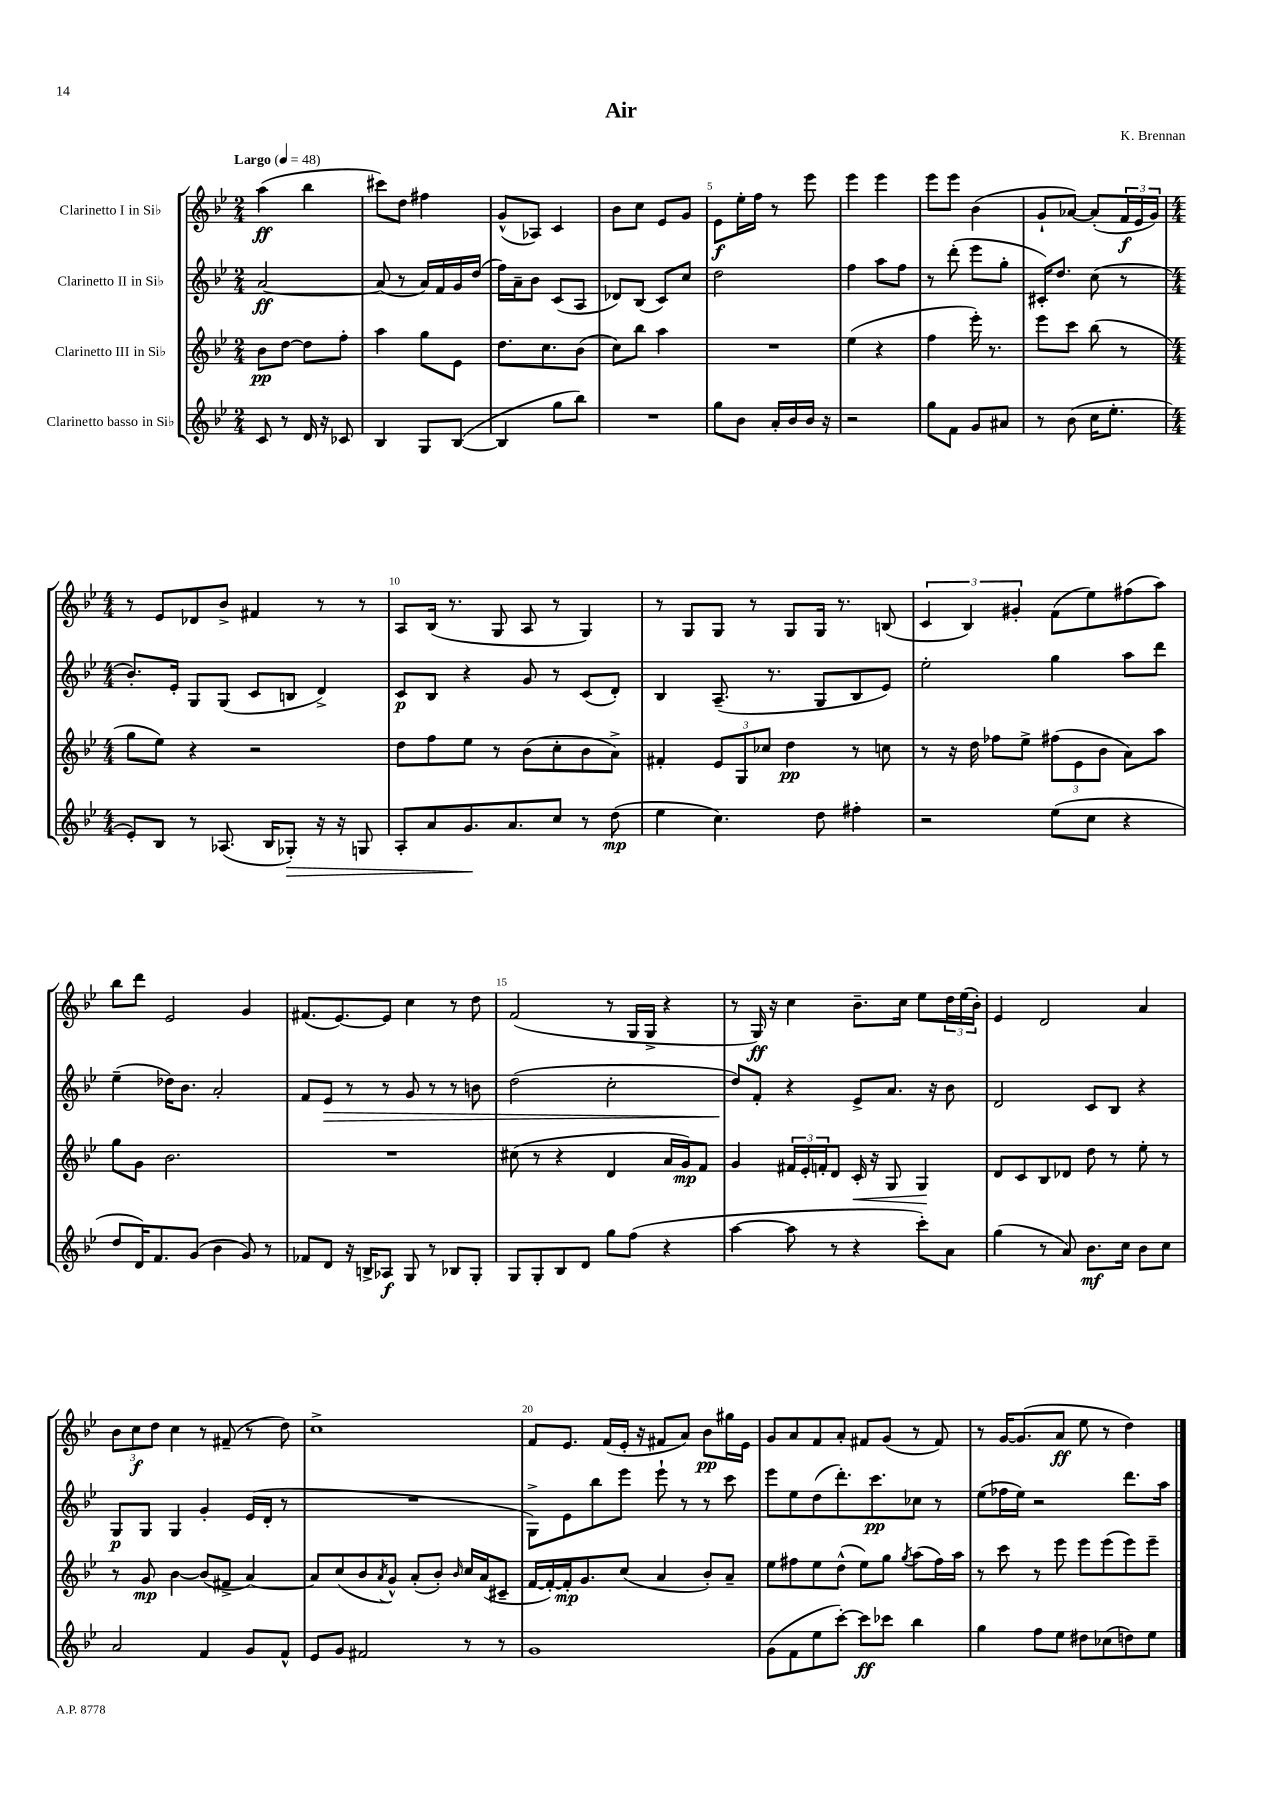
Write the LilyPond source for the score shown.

\header { title = "Air" composer = "K. Brennan" }
<<
\new StaffGroup <<
\new Staff = "s0" \with { instrumentName = "Clarinetto I in Sib" } {
    \clef treble \key bes \major \numericTimeSignature \time 2/4 \tempo "Largo" 4 = 48
    a''4\ff( bes''4 |
    cis'''8) d''8 fis''4 |
    g'8-^( aes8) c'4 |
    bes'8 c''8 ees'8 g'8 |
    ees'8\f ees''16-. f''16 r8 ees'''8 |
    ees'''4 ees'''4 |
    ees'''8 ees'''8 bes'4( |
    g'8-! aes'8~) aes'8-.( \tuplet 3/2 { f'16\f ees'16 g'16) } |
    \numericTimeSignature \time 4/4 r8 ees'8 des'8 bes'8-> fis'4 r8 r8 |
    a8 bes16( r8. g8 a8 r8 g4) |
    r8 g8 g8 r8 g8 g16 r8. b8( |
    \tuplet 3/2 { c'4 bes4) gis'4-. } f'8( ees''8) fis''8( a''8) |
    bes''8 d'''8 ees'2 g'4 |
    fis'8.( ees'8.~) ees'8 c''4 r8 d''8 |
    f'2( r8 g16 g16-> r4 |
    r8 g16\ff) r16 c''4 bes'8.-- c''16 ees''8 \tuplet 3/2 { d''16 ees''16( bes'16-.) } |
    ees'4 d'2 a'4 |
    \tuplet 3/2 { bes'8 c''8\f d''8 } c''4 r8 fis'8--( r8 d''8) |
    c''1-> |
    f'8 ees'8. f'16( ees'16-. r16 fis'8 a'8) bes'8\pp gis''16 ees'16 |
    g'8 a'8 f'8 a'8-. fis'8 g'8( r8 fis'8) |
    r8 g'16~ g'8.( a'8\ff ees''8 r8 d''4) \bar "|." |
}
\new Staff = "s1" \with { instrumentName = "Clarinetto II in Sib" } {
    \clef treble \key bes \major \numericTimeSignature \time 2/4
    a'2~\ff |
    a'8( r8 a'16) f'16 g'16 d''16( |
    f''16) a'16-- bes'8 c'8( a8 |
    des'8) bes8( c'8) c''8 |
    d''2 |
    f''4 a''8 f''8 |
    r8 d'''8-.( ees'''8 g''8-. |
    cis'16-.) d''8. c''8( r8 |
    \numericTimeSignature \time 4/4 bes'8.-.) ees'16-. g8 g8( c'8 b8 d'4->) |
    c'8\p bes8 r4 g'8 r8 c'8( d'8-.) |
    bes4 a8.--( r8. g8 bes8 ees'8) |
    ees''2-. g''4 a''8 d'''8 |
    ees''4--( des''16) bes'8. a'2-. |
    f'8 ees'8\> r8 r8 g'8 r8 r8 b'8 |
    d''2( c''2-. |
    d''8\!) f'8-. r4 ees'8-> a'8. r16 bes'8 |
    d'2 c'8 bes8 r4 |
    g8\p g8 g4 g'4-. ees'16( d'16-. r8 |
    R1 |
    g8->) ees'8 bes''8 ees'''8 ees'''8-! r8 r8 c'''8 |
    ees'''8 ees''8 d''8( d'''8.-.) c'''8.\pp ces''8 r8 |
    ees''8( fes''16 ees''16) r2 d'''8. a''16 \bar "|." |
}
\new Staff = "s2" \with { instrumentName = "Clarinetto III in Sib" } {
    \clef treble \key bes \major \numericTimeSignature \time 2/4
    bes'8\pp d''8~ d''8 f''8-. |
    a''4 g''8 ees'8 |
    d''8. c''8. bes'8( |
    c''8) bes''8 a''4 |
    R2 |
    ees''4( r4 |
    f''4 ees'''16-.) r8. |
    ees'''8 c'''8 bes''8( r8 |
    \numericTimeSignature \time 4/4 g''8 ees''8) r4 r2 |
    d''8 f''8 ees''8 r8 bes'8( c''8-. bes'8 a'8->) |
    fis'4-. \tuplet 3/2 { ees'8 g8 ces''8 } d''4\pp r8 c''8 |
    r8 r16 d''16 fes''8 ees''8-> \tuplet 3/2 { fis''8( ees'8 bes'8 } a'8) a''8 |
    g''8 g'8 bes'2. |
    R1 |
    cis''8( r8 r4 d'4 a'16 g'16\mp) f'8 |
    g'4 \tuplet 3/2 { fis'16 ees'16-. f'16-. } d'8 c'16-.\< r16 g8 g4\! |
    d'8 c'8 bes8 des'8 d''8 r8 ees''8-. r8 |
    r8 g'8\mp bes'4~ bes'8( fis'8-> a'4~) |
    a'8 c''8( bes'8 \acciaccatura { a'8 } g'8-^) a'8-.( bes'8-.) \grace { bes'16 } c''16 a'16( cis'8-- |
    f'16~ f'16~-.) f'16-.\mp g'8. c''8( a'4 bes'8-.) a'8-- |
    ees''8 fis''8 ees''8 d''8-^( ees''8) g''8 \acciaccatura { g''8 } a''8( fis''16) a''16 |
    r8 c'''8 r8 ees'''8 ees'''8 ees'''8( ees'''8) ees'''8-- \bar "|." |
}
\new Staff = "s3" \with { instrumentName = "Clarinetto basso in Sib" } {
    \clef treble \key bes \major \numericTimeSignature \time 2/4
    c'8 r8 d'16 r16 ces'8 |
    bes4 g8 bes8~( |
    bes4 g''8 bes''8) |
    R2 |
    g''8 bes'8 a'16-. bes'16 bes'16 r16 |
    r2 |
    g''8 f'8 g'8 ais'8 |
    r8 bes'8( c''16 ees''8.-. |
    \numericTimeSignature \time 4/4 ees'8-.) bes8 r8 aes8.( bes16 ges8-.\>) r16 r16 g8 |
    a8-. a'8 g'8.\! a'8. c''8 r8 d''8\mp( |
    ees''4 c''4.) d''8 fis''4-. |
    r2 ees''8( c''8 r4 |
    d''8 d'16) f'8. g'8( bes'4 g'8) r8 |
    fes'8 d'8 r16 b16-> aes8\f g8 r8 bes8 g8-. |
    g8 g8-. bes8 d'8 g''8 f''8( r4 |
    a''4~ a''8 r8 r4 c'''8-.) a'8 |
    g''4( r8 a'8) bes'8.\mf c''16 bes'8 c''8 |
    a'2 f'4 g'8 f'8-^ |
    ees'8 g'8 fis'2 r8 r8 |
    g'1 |
    g'8( f'8 ees''8 c'''8~-.) c'''8\ff ces'''8 bes''4 |
    g''4 f''8 ees''8 dis''8 ces''8( d''8) ees''8 \bar "|." |
}
>>
>>
\layout { \context { \Score \override BarNumber.break-visibility = ##(#f #t #t) barNumberVisibility = #(every-nth-bar-number-visible 5) } }
